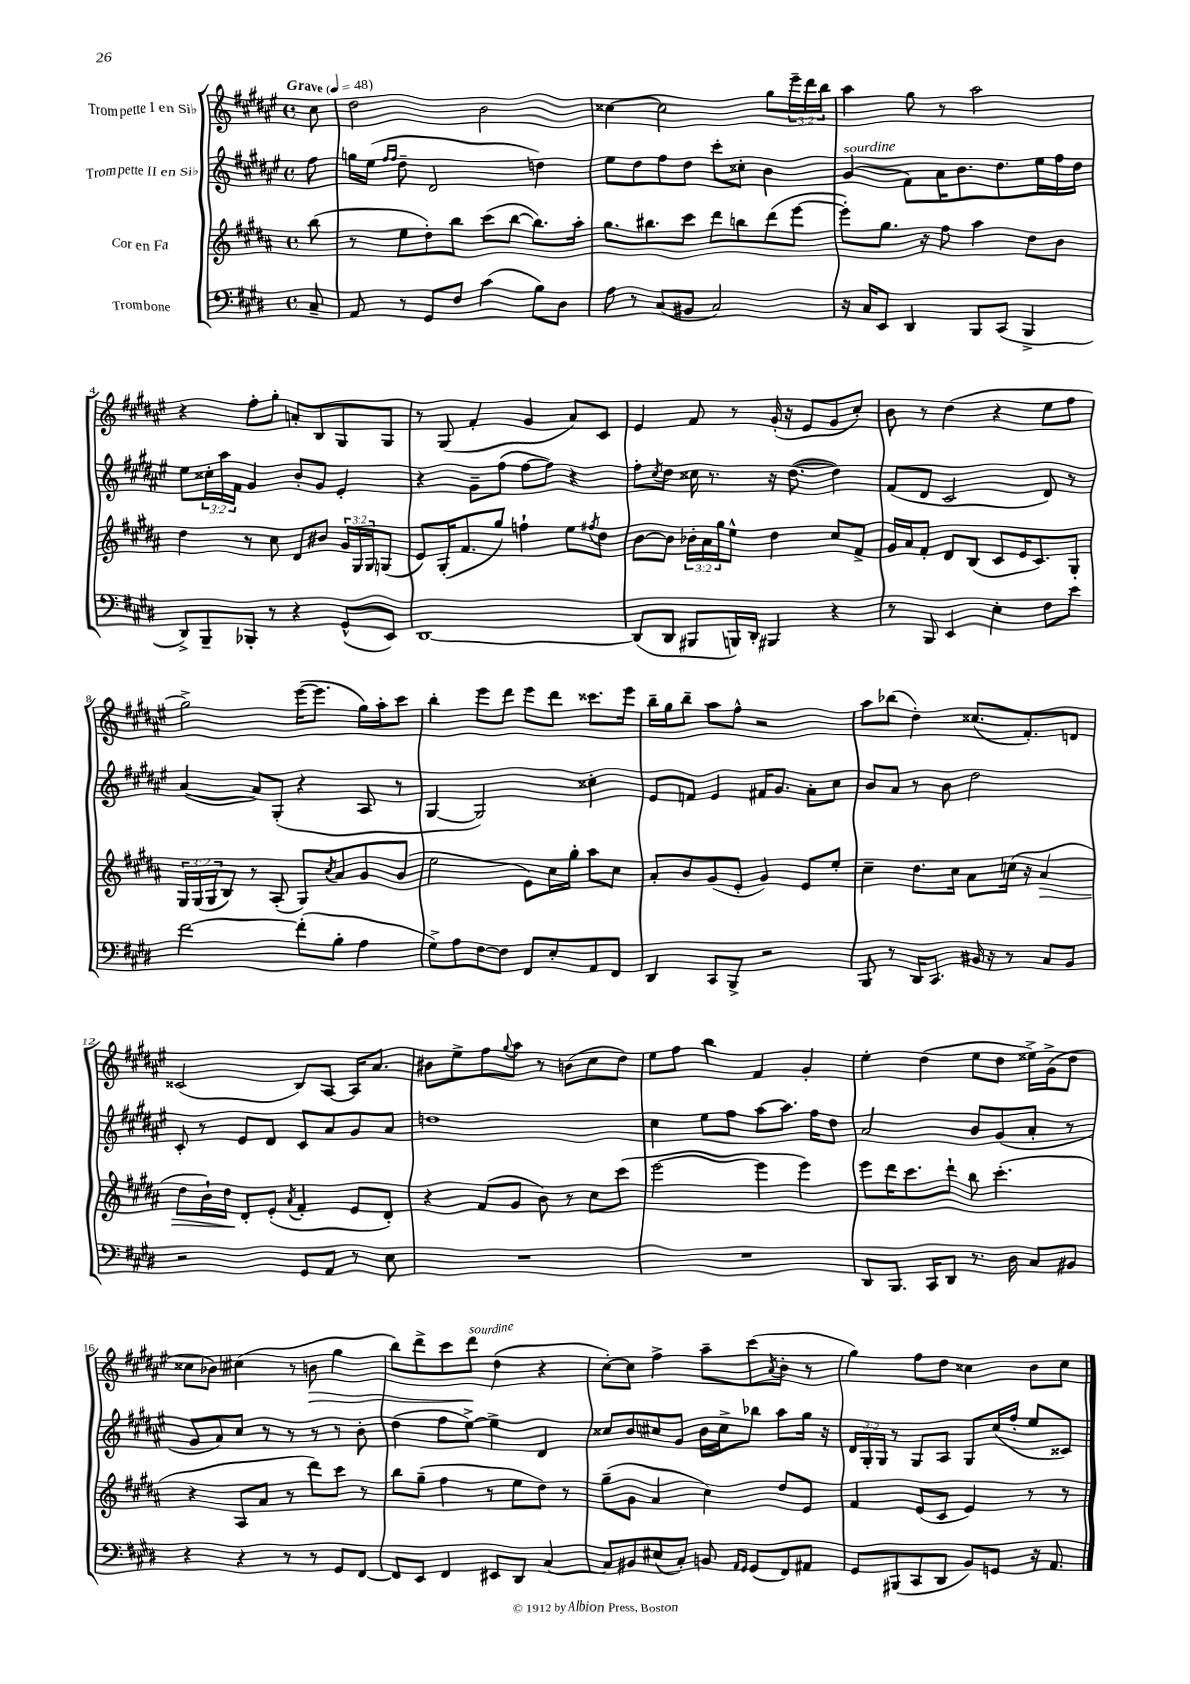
<<
\new StaffGroup <<
\new Staff = "s0" \with { instrumentName = "Trompette I en Sib" } {
    \clef treble \key fis \major \defaultTimeSignature \time 4/4 \override Staff.TupletNumber.text = #tuplet-number::calc-fraction-text \partial 8 \tempo "Grave" 4 = 48
    cis''8 |
    dis''2 b'2 |
    cisis''4~ cisis''2 gis''8 \tuplet 3/2 { eis'''16-- dis'''16 b''16 } |
    ais''4 gis''8 r8 ais''2 |
    r4 fis''8-. gis''8-. a'8-. b8 gis8 gis8 |
    r8 gis8( fis'4-. gis'4 ais'8) cis'8 |
    eis'4 fis'8 r8 gis'16-.( r16 eis'8 gis'8 cis''8-.) |
    b'8 r8 dis''4( r4 eis''8 fis''8 |
    gis''2->) eis'''16~( eis'''8. gis''16) ais''16-. cis'''8 |
    b''4-. eis'''8 dis'''8 eis'''8 dis'''8 cisis'''8. eis'''16 |
    b''16-- gis''16 b''8-- ais''8 fis''8-^ r2 |
    ais''8 bes''8( dis''4-.) cisis''8.( fis'8.-.) d'8 |
    cisis'2( b8) ais8~ ais16 ais'8. |
    bis'8 eis''8-> fis''8 \appoggiatura { gis''8 } ais''8 r8 b'8( cis''8 dis''8) |
    eis''8 fis''8 b''4 fis'4 gis'4-. |
    eis''4-. dis''4( eis''8 dis''8 eisis''16->) gis'16->( dis''8 |
    cisis''8 bes'8) cis''4( r8 b'8\> gis''4 |
    b''8) dis'''8-> cis'''8 dis'''8\!^\markup { \italic "sourdine" } dis''4( r4 |
    cis''8~-.) cis''8 fis''4-> ais''8-- cis'''8( \acciaccatura { ais'8 } b'8-. r8 |
    gis''4) fis''8 dis''8 cisis''4 b'8 cisis''8 \bar "|." |
}
\new Staff = "s1" \with { instrumentName = "Trompette II en Sib" } {
    \clef treble \key fis \major \defaultTimeSignature \time 4/4 \override Staff.TupletNumber.text = #tuplet-number::calc-fraction-text \partial 8
    fis''8 |
    g''16 eis''16( \grace { fis''16 fis''16 } dis''8-- dis'2 d''4) |
    eis''8 dis''8 fis''8 dis''8 cis'''8-. cisis''8-. b'4 |
    gis'4^\markup { \italic "sourdine" }( fis'8) ais'16 b'8. dis''8. eis''16 fis''16 dis''16 |
    eis''8 \tuplet 3/2 { cisis''16-. ais''16 fis'16 } gis'4 b'8-. gis'8 eis'4-. |
    r4 gis'8-- fis''8( fis''8~ fis''8) r4 |
    fis''8-. \acciaccatura { cis''8 } dis''8 cisis''16 r8. r16 dis''8.~( dis''4) |
    fis'8( dis'8 cis'2 dis'8) r8 |
    ais'4~( ais'8) gis8-.( r4 ais8 r8 |
    gis4~ gis2) cisis''4-. |
    eis'8 f'8 eis'4 fis'16 gis'8. ais'8-. cis''8 |
    b'8 ais'8 r8 b'8 dis''2 |
    cis'8-. r8 eis'8 dis'8 cis'8 ais'8 gis'8 ais'8 |
    d''1 |
    cis''4 eis''8 fis''8 ais''8~ ais''8. fis''16 dis''8 |
    ais'2 b'8 gis'8( ais'8-. r8 |
    gis'8 ais'8) cis''8 r8 r8 r8 r8 b'8-. |
    dis''4( fis''8 eis''8~->) eis''4-> dis'4 |
    cisis''8 b'8 cis''8 gis'8 b'16 cis''16-> bes''8 ais''8 gis''16 r16 |
    \tuplet 3/2 { dis'16 gis16-. gis16 } r8 gis8 ais8 gis8 cis''16( fis''16-. eis''8 cisis'8) \bar "|." |
}
\new Staff = "s2" \with { instrumentName = "Cor en Fa" } {
    \clef treble \key b \major \defaultTimeSignature \time 4/4 \override Staff.TupletNumber.text = #tuplet-number::calc-fraction-text \partial 8
    b''8( |
    r8 e''8 dis''8-.) b''8 cis'''8( b''8~ b''8.) ais''16-. |
    gis''8. bis''8. cis'''8 dis'''8 b''8 dis'''8( e'''8~ |
    e'''8-.) gis''8. r16 fis''8 ais''4 dis''8 b'8 |
    dis''4 r8 cis''8 dis'8 bis'8 \tuplet 3/2 { gis'16 gis16 gis16 } g8( |
    e'8) gis16-.( fis'8. gis''8) f''4-! e''8 \acciaccatura { fis''8 } dis''8 |
    b'8~ b'8 \tuplet 3/2 { bes'16-. ais'16 gis''16 } e''8-^ dis''4 cis''8 fis'8-> |
    gis'16 ais'16 fis'8-. dis'8 b8( cis'8 e'16 cis'8.) gis8-. |
    \tuplet 3/2 { gis16 gis16( gis16 } b8) r8 ais8-.( gis8) \acciaccatura { cis''8 } ais'8 gis'8 b'8( |
    e''2 e'8) cis''16 gis''16-. ais''8 cis''8 |
    ais'8-. b'8 gis'8( e'8-. gis'4) e'8 e''8-. |
    cis''4-- dis''8. cis''16 ais'8 c''16( r16 ais'4\> |
    dis''8 b'16-!) dis''16\! dis'8-. e'8-.( \acciaccatura { ais'8 } fis'4-. e'8 dis'8-.) |
    r4 fis'8( gis'8 b'8) r8 cis''8 cis'''8( |
    e'''2~ e'''4 e'''4) |
    e'''8 dis'''16 cis'''8. dis'''8-! b''8 cis'''4.-.( |
    r4 ais8 ais'8 r8 dis'''8) cis'''8 r8 |
    b''8 gis''8--( fis''4 r8 e''8 dis''8) r8 |
    gis''8--( gis'8 ais'4 cis''4) dis''8 e'8 |
    fis'4 e'8( cis'8 e'4) r8 r8 \bar "|." |
}
\new Staff = "s3" \with { instrumentName = "Trombone" } {
    \clef bass \key e \major \defaultTimeSignature \time 4/4 \partial 8
    cis8-- |
    a,8 r8 gis,8 fis8 cis'4( b8) dis8 |
    a8 r8 cis8( bis,8 cis2) |
    r16 cis16 e,8 dis,4 b,,8 cis,8( b,,4-> |
    dis,8->) b,,8-- bes,,8-. r8 r4 gis,8-^( e,8) |
    dis,1~ |
    dis,8( dis,8 bis,,8 b,,16) dis,16-. bis,,4 r4 |
    r8 b,,8 e,4 e4-. fis8 e'8 |
    fis'2~ fis'8-.( b8-. a4 |
    gis8->) a8 fis8~ fis8 fis,8 e8-. a,8 fis,8 |
    dis,4 cis,8 b,,8-> r2 |
    b,,8 r8 dis,16 cis,8. bis,16 r16 r8 cis8 bis,8 |
    r2 gis,8 a,8 r8 e8 |
    R1 |
    R1 |
    dis,8 b,,8. cis,16 dis,8 r8. dis16 cis8 bis,8 |
    r4 r4 r8 r8 gis,8 fis,8~ |
    fis,8 e,8 fis,4 eis,8 dis,8 cis4~ |
    cis8 bis,8 eis8( cis8-.) b,8 \grace { a,16 gis,16 } gis,8( fis,8) ais,8 |
    gis,8 bis,,8( cis,8 dis,8 b,8) g,8 r16 a,8. \bar "|." |
}
>>
>>
